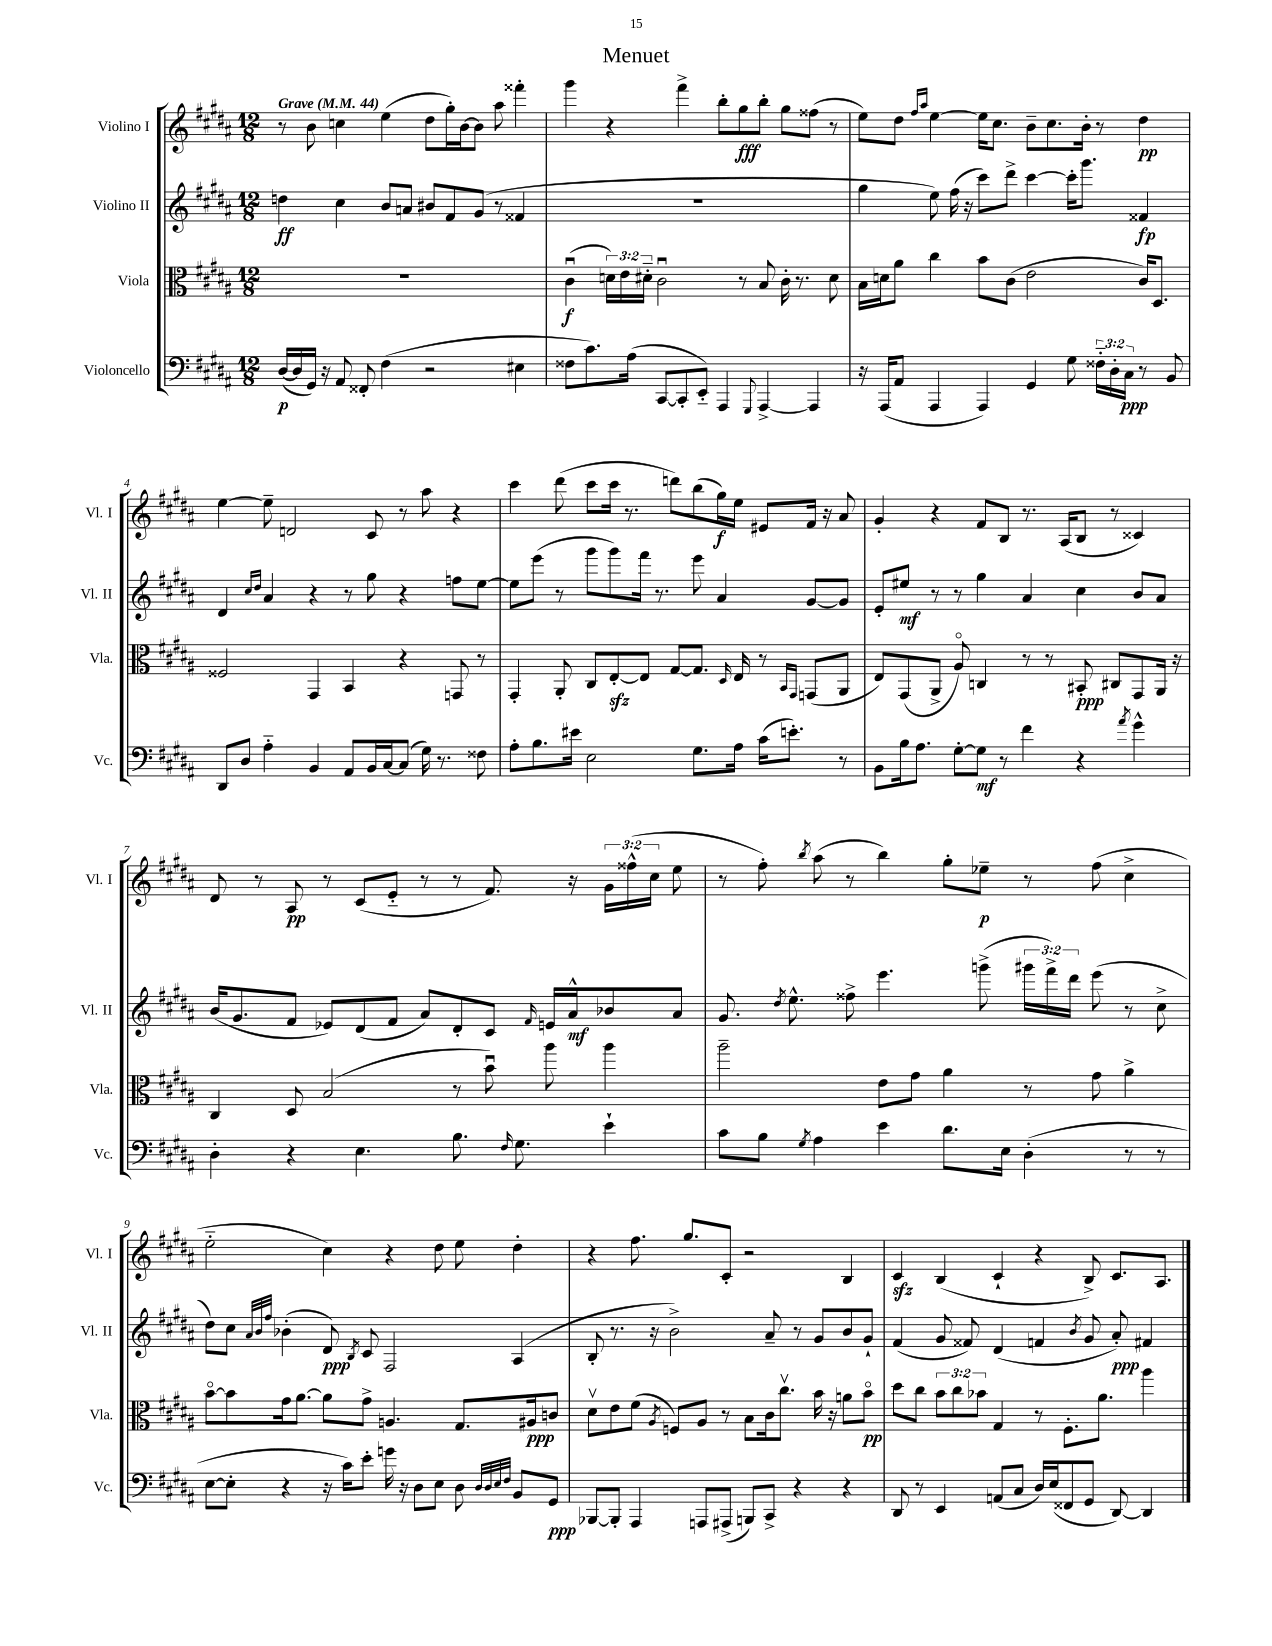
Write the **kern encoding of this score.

**kern	**dynam	**kern	**dynam	**kern	**dynam	**kern	**dynam
*part4	*part4	*part3	*part3	*part2	*part2	*part1	*part1
*staff4	*staff4	*staff3	*staff3	*staff2	*staff2	*staff1	*staff1
*I"Violoncello	*	*I"Viola	*	*I"Violino II	*	*I"Violino I	*
*I'Vc.	*	*I'Vla.	*	*I'Vl. II	*	*I'Vl. I	*
*clefF4	*	*clefC3	*	*clefG2	*	*clefG2	*
*k[f#c#g#d#a#]	*	*k[f#c#g#d#a#]	*	*k[f#c#g#d#a#]	*	*k[f#c#g#d#a#]	*
*M12/8	*	*M12/8	*	*M12/8	*	*M12/8	*
*MM44	*	*MM44	*	*MM44	*	*MM44	*
=1	=1	=1	=1	=1	=1	=1	=1
!	!	!	!	!	!	!LO:TX:a:B:t=Grave	!
([16D#/LL	p	1.r	.	4ddn\	ff	8r	.
16D#/]	.	.	.	.	.	.	.
16GG#/JJ)	.	.	.	.	.	8b\	.
16r	.	.	.	.	.	.	.
8AA#/	.	.	.	4cc#\	.	4ccn\	.
8FF##X'/	.	.	.	.	.	.	.
(4F#\	.	.	.	8b/L	.	(4ee\	.
.	.	.	.	8an/J	.	.	.
2r	.	.	.	8b#X/L	.	8dd#\L	.
.	.	.	.	8f#/	.	16gg#'\L)	.
.	.	.	.	.	.	[16b\J	.
.	.	.	.	(8g#/J	.	8b\J]	.
.	.	.	.	8r	.	8aa#\	.
4E#X\	.	.	.	4f##X/	.	4fff##X'\	.
=2	=2	=2	=2	=2	=2	=2	=2
8F##X\L	.	(4c#u\	f	1.r	.	4ggg#\	.
8.c#\)	.	.	.	.	.	.	.
.	.	24dn\LL)	.	.	.	4r	.
.	.	24e\	.	.	.	.	.
(16A#\Jk	.	.	.	.	.	.	.
.	.	24d#X\JJ	.	.	.	.	.
[8CC#/L	.	2c#u\	.	.	.	.	.
8CC#'/]	.	.	.	.	.	4fff#^\	.
8EE/J)	.	.	.	.	.	.	.
4AAA#/	.	.	.	.	.	8bb'\L	.
.	.	8r	.	.	.	8gg#\	fff
8qqGGG#/	.	.	.	.	.	.	.
[4AAA#^/	.	8B/	.	.	.	8bb'\J	.
.	.	16c#'\	.	.	.	8gg#\L	.
.	.	8.r	.	.	.	.	.
4AAA#/]	.	.	.	.	.	(8ff##X\J	.
.	.	8d#\	.	.	.	8r	.
=3	=3	=3	=3	=3	=3	=3	=3
16r	.	16B\LL	.	4gg#\	.	8ee\L)	.
(16AAA#/KL	.	16dn\J	.	.	.	.	.
8AA#/J	.	8a#\J	.	.	.	8dd#\J	.
.	.	.	.	.	.	16qqff#/LL	.
.	.	.	.	.	.	16qqaa#/JJ	.
4AAA#/	.	4cc#\	.	8ee\)	.	[4ee\	.
.	.	.	.	(16ff#\	.	.	.
.	.	.	.	16r	.	.	.
4AAA#/)	.	8b\L	.	8ccc#\L)	.	16ee\KL]	.
.	.	.	.	.	.	8.cc#\J	.
.	.	(8c#\J	.	8ddd#^\J	.	.	.
4GG#/	.	2e\	.	[4ccc#\	.	8b~\L	.
.	.	.	.	.	.	8.cc#\	.
8G#\	.	.	.	16ccc#'\KL]	.	.	.
.	.	.	.	8.ggg#\J	.	16b'\Jk	.
24F##X\LL	.	.	.	.	.	8r	.
24D#'\	.	.	.	.	.	.	.
24C#\JJ	ppp	.	.	.	.	.	.
8r	.	16c#/KL)	.	4f##X/	fp	4dd#\	pp
.	.	8.D#/J	.	.	.	.	.
8BB/	.	.	.	.	.	.	.
!!LO:LB:g=z
=4	=4	=4	=4	=4	=4	=4	=4
8DD#/L	.	2F##X/	.	4d#/	.	[4ee\	.
8D#/J	.	.	.	.	.	.	.
.	.	.	.	16qqcc#/LL	.	.	.
.	.	.	.	16qqdd#/JJ	.	.	.
4A#\	.	.	.	4a#/	.	8ee~\]	.
.	.	.	.	.	.	2dn/	.
4BB/	.	4GG#/	.	4r	.	.	.
8AA#/L	.	4BB/	.	8r	.	.	.
16BB/L	.	.	.	8gg#\	.	8c#/	.
[16C#/J	.	.	.	.	.	.	.
(8C#/J]	.	4r	.	4r	.	8r	.
16G#\)	.	.	.	.	.	8aa#\	.
8.r	.	.	.	.	.	.	.
.	.	8GGn/	.	8ffn\L	.	4r	.
8F##X\	.	8r	.	[8ee\J	.	.	.
=5	=5	=5	=5	=5	=5	=5	=5
8A#'\L	.	4GG#'/	.	8ee\L]	.	4ccc#\	.
8.B\	.	.	.	(8eee\J	.	.	.
.	.	8AA#'/	.	8r	.	(8ddd#\	.
16e#X\Jk	.	.	.	.	.	.	.
2E\	.	8C#/L	.	8ggg#\L	.	8ccc#\L	.
.	.	[8Ezz'/	.	8ggg#\)	.	16ccc#\Jk	.
.	.	.	.	.	.	8.r	.
.	.	8E/J]	.	16fff#\Jk	.	.	.
.	.	.	.	8.r	.	.	.
.	.	[8G#/L	.	.	.	8dddn\L)	.
8.G#\L	.	8.G#/J]	.	8eee\	.	(8bb\	.
.	.	.	.	4a#/	.	16gg#\L)	f
.	.	16qqD#/	.	.	.	.	.
16A#\Jk	.	16E/	.	.	.	16ee\JJ	.
(16c#\KL	.	8r	.	.	.	8e#X/L	.
8.en'\J)	.	.	.	.	.	.	.
.	.	16qqBB/LL	.	.	.	.	.
.	.	16qqGG#/JJ	.	.	.	.	.
.	.	(8GGn/L	.	[8g#/L	.	16f#/Jk	.
.	.	.	.	.	.	16r	.
8r	.	8AA#/J	.	8g#/J]	.	8a#/	.
=6	=6	=6	=6	=6	=6	=6	=6
8BB\L	.	8E/L)	.	8e'/L	.	4g#'/	.
16B\k	.	(8GG#/	.	8ee#X/J	mf	.	.
8.A#\J	.	.	.	.	.	.	.
.	.	8AA#^/J	.	8r	.	4r	.
[8G#'\L	.	8A#/)	.	8r	.	.	.
8G#\J]	mf	4Cn/	.	4gg#\	.	8f#/L	.
8r	.	.	.	.	.	8B/J	.
4f#\	.	8r	.	4a#/	.	8.r	.
.	.	8r	.	.	.	.	.
.	.	.	.	.	.	(16A#/KL	.
4r	.	8BB#X'/	ppp	4cc#\	.	8B/J	.
.	.	8C#X/L	.	.	.	8r	.
8qa#/	.	.	.	.	.	.	.
4g#^^\	.	8GG#/	.	8b/L	.	4c##X/)	.
.	.	16AA#/Jk	.	8a#/J	.	.	.
.	.	16r	.	.	.	.	.
!!LO:LB:g=z
=7	=7	=7	=7	=7	=7	=7	=7
4D#'\	.	4C#/	.	(16b/KL	.	8d#/	.
.	.	.	.	8.g#/	.	.	.
.	.	.	.	.	.	8r	.
4r	.	8D#/	.	8f#/J	.	8A#/	pp
.	.	(2B/	.	8e-X/L)	.	8r	.
4.E\	.	.	.	(8d#/	.	(8c#/L	.
.	.	.	.	8f#/J	.	8e/J	.
.	.	.	.	8a#/L)	.	8r	.
8.B\	.	8r	.	8d#'/	.	8r	.
.	.	8bu\)	.	8c#/J	.	8.f#/)	.
16qqF#/	.	.	.	.	.	.	.
8.G#\	.	.	.	.	.	.	.
.	.	.	.	16qqf#/	.	.	.
.	.	8aa#\	.	16en/LL	.	.	.
.	.	.	.	16a#^^/J	mf	16r	.
4e`\	.	4aa#\	.	8b-X/	.	24g#\LL	.
.	.	.	.	.	.	(24ff##X^^\	.
.	.	.	.	.	.	24cc#\JJ	.
.	.	.	.	8a#/J	.	8ee\	.
=8	=8	=8	=8	=8	=8	=8	=8
8c#\L	.	2aa#~\	.	8.g#/	.	8r	.
8B\J	.	.	.	.	.	8ff#'\)	.
.	.	.	.	8qdd#/	.	.	.
.	.	.	.	8.ee^^\	.	.	.
8qG#/	.	.	.	.	.	8qbb/	.
4A#\	.	.	.	.	.	(8aa#\	.
.	.	.	.	8ff##X^\	.	8r	.
4e\	.	8e\L	.	4.eee\	.	4bb\)	.
.	.	8g#\J	.	.	.	.	.
8.d#\L	.	4a#\	.	.	.	8gg#'\L	.
.	.	.	.	(8gggn^\	.	8ee-X~\J	p
16E\Jk	.	.	.	.	.	.	.
(4D#'\	.	8r	.	24ggg#X\LL	.	8r	.
.	.	.	.	24fff#^\)	.	.	.
.	.	.	.	24ddd#\JJ	.	.	.
.	.	8g#\	.	(8eee\	.	(8ff#\	.
8r	.	4a#^\	.	8r	.	4cc#^\	.
8r	.	.	.	8cc#^\	.	.	.
!!LO:LB:g=z
=9	=9	=9	=9	=9	=9	=9	=9
[8E\L	.	[8b\L	.	8dd#\L)	.	2ee\	.
8E'\J]	.	8b\]	.	8cc#\J	.	.	.
.	.	.	.	32qqa#/LLL	.	.	.
.	.	.	.	32qqb/	.	.	.
.	.	.	.	32qqff#/JJJ	.	.	.
4r	.	16g#\k	.	(4b-X'\	.	.	.
.	.	[8.a#\J	.	.	.	.	.
16r	.	8a#\L]	.	8d#/)	ppp	4cc#\)	.
16c#\KL)	.	.	.	.	.	.	.
.	.	.	.	8qB/	.	.	.
8e'\J	.	8g#^\J	.	8c#/	.	.	.
16gn\	.	4.An/	.	2F#/	.	4r	.
16r	.	.	.	.	.	.	.
8D#\L	.	.	.	.	.	.	.
8E\J	.	.	.	.	.	8dd#\	.
8D#\	.	8.G#/L	.	.	.	8ee\	.
32qqD#/LLL	.	.	.	.	.	.	.
32qqD#/	.	.	.	.	.	.	.
32qqE/	.	.	.	.	.	.	.
32qqF#/JJJ	.	.	.	.	.	.	.
8BB/L	.	.	.	(4A#/	.	4dd#'\	.
.	.	16A#X/k	ppp	.	.	.	.
8GG#/J	ppp	8cn/J	.	.	.	.	.
=10	=10	=10	=10	=10	=10	=10	=10
[8BBB-X/L	.	8d#v\L	.	8B'/	.	4r	.
8BBB-'/J]	.	8e\	.	8.r	.	.	.
4AAA#/	.	(8f#\J	.	.	.	8.ff#\	.
.	.	.	.	16r	.	.	.
.	.	8qA#/	.	.	.	.	.
.	.	8Fn/L)	.	2b^\)	.	.	.
.	.	.	.	.	.	8.gg#/L	.
8AAAn/L	.	8A#/J	.	.	.	.	.
(8AAA#X^/J	.	8r	.	.	.	8c#'/J	.
8BBBn/L)	.	8B\L	.	.	.	2r	.
8CC#^/J	.	16c#\k	.	8a#~/	.	.	.
.	.	8.cc#v\J	.	.	.	.	.
4r	.	.	.	8r	.	.	.
.	.	16b\	.	8g#/L	.	.	.
.	.	16r	.	.	.	.	.
4r	.	8an\L	.	8b/	.	4B/	.
.	.	8b\J	pp	8g#`/J	.	.	.
=11	=11	=11	=11	=11	=11	=11	=11
8DD#/	.	8dd#\L	.	(4f#/	.	4c#zz/	.
8r	.	8cc#\J	.	.	.	.	.
4EE/	.	12b\L	.	8g#/	.	(4B/	.
.	.	12cc#\	.	.	.	.	.
.	.	.	.	8f##X/)	.	.	.
.	.	12b-X\J	.	.	.	.	.
(8AAn/L	.	4G#/	.	(4d#/	.	4c#`/	.
8C#/J	.	.	.	.	.	.	.
16D#/LL)	.	8r	.	4fn/	.	4r	.
(16E/J	.	.	.	.	.	.	.
8FF##X/	.	8.F#'\L	.	.	.	.	.
.	.	.	.	8qb/	.	.	.
8GG#/J	.	.	.	8g#/	.	8B^/)	.
.	.	8.a#\J	.	.	.	.	.
[8DD#/)	.	.	.	8a#'/)	ppp	8.c#/L	.
4DD#/]	.	4aa#\	.	4f#X/	.	.	.
.	.	.	.	.	.	8.A#/J	.
==	==	==	==	==	==	==	==
*-	*-	*-	*-	*-	*-	*-	*-
